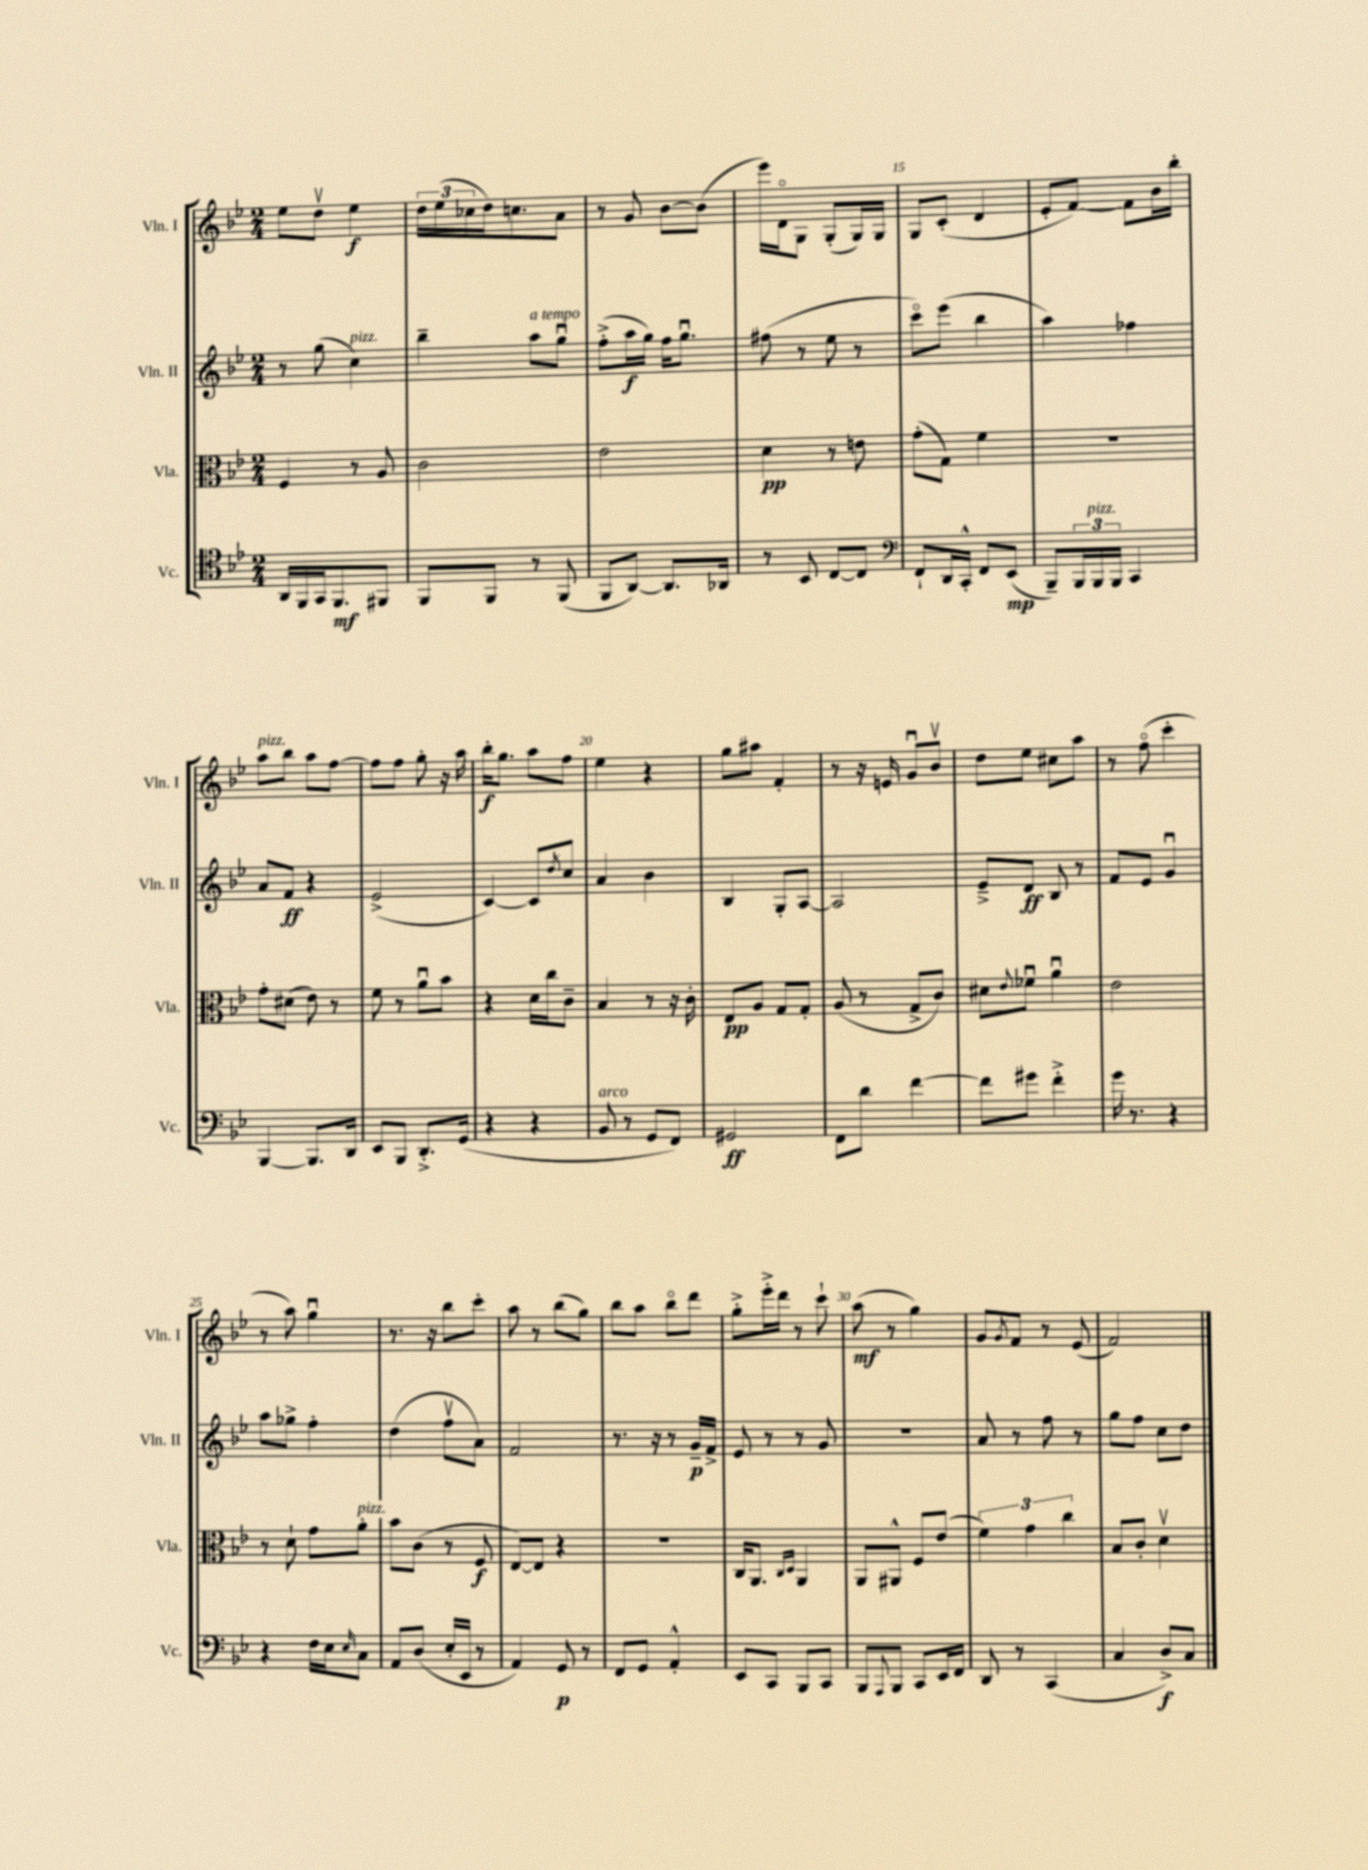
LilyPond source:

<<
\new StaffGroup <<
\new Staff = "s0" \with { instrumentName = "Vln. I" shortInstrumentName = "Vln. I" } {
    \clef treble \key bes \major \numericTimeSignature \time 2/4
    ees''8 d''8\upbow ees''4\f |
    \tuplet 3/2 { d''16 ees''16( ces''16 } d''16) c''8. a'8 |
    r8 g'8 bes'8~ bes'8( |
    ees'''16) d'16\flageolet g8 g8-.( g16) g16 |
    g8 c'8-.( d'4 |
    ees'8-. f'8~) f'8 bes'16 bes''16-. |
    a''8^\markup { \italic "pizz." } bes''8 a''8 f''8~ |
    f''8 f''8 g''8-. r16 a''16 |
    bes''16-.\f g''8. a''8 f''8 |
    ees''4 r4 |
    g''8 ais''8 f'4-. |
    r8 r16 e'16 g'8\downbow bes'8\upbow |
    d''8 ees''8 cis''8 a''8 |
    r8 f''8\flageolet( c'''4-. |
    r8 a''8) g''4\downbow |
    r8. r16 bes''8 c'''8-. |
    a''8 r8 bes''8( g''8) |
    bes''8 a''8 bes''8\flageolet d'''8 |
    g''8-.-> ees'''16-.-> d'''16 r8 c'''8-! |
    a''8\mf( r8 g''4) |
    g'8 \acciaccatura { g'8 } f'8 r8 ees'8( |
    f'2) \bar "|." |
}
\new Staff = "s1" \with { instrumentName = "Vln. II" shortInstrumentName = "Vln. II" } {
    \clef treble \key bes \major \numericTimeSignature \time 2/4
    r8 g''8( c''4^\markup { \italic "pizz." }) |
    bes''4-- a''8^\markup { \italic "a tempo" } g''8\downbow |
    f''8-.->( a''16\f g''16) f''16 g''8.\downbow |
    fis''8( r8 ees''8 r8 |
    c'''8\flageolet) ees'''8( bes''4 |
    a''4) fes''4 |
    a'8 f'8\ff r4 |
    ees'2->( |
    c'4~) c'8 \acciaccatura { d''8 } c''8 |
    a'4 bes'4 |
    bes4 g8-. a8~ |
    a2 |
    ees'8---> d'8\ff bes8 r8 |
    f'8 ees'8 g'4\downbow |
    a''8 ges''8-> f''4-. |
    d''4( f''8\upbow a'8) |
    f'2 |
    r8. r16 r8 g'16--\p f'16-> |
    ees'8 r8 r8 g'8 |
    r2 |
    a'8 r8 f''8 r8 |
    g''8 f''8 c''8 d''8 \bar "|." |
}
\new Staff = "s2" \with { instrumentName = "Vla." shortInstrumentName = "Vla." } {
    \clef alto \key bes \major \numericTimeSignature \time 2/4
    f4 r8 a8 |
    c'2 |
    ees'2 |
    d'4\pp r8 e'8 |
    g'8-.( g8) f'4 |
    r2 |
    g'8-. dis'8( ees'8) r8 |
    f'8 r8 a'8\downbow bes'8 |
    r4 d'16 c''16 c'8-- |
    bes4 r8 r16 c'16-. |
    ees8\pp a8 g8 g8-. |
    a8( r8 g8-> c'8) |
    dis'8 \appoggiatura { ees'8 } fes'8\downbow a'4\downbow |
    ees'2 |
    r8 d'8-! g'8 a'8-.^\markup { \italic "pizz." } |
    bes'8 c'8( r8 f8\f |
    ees8~) ees8 r4 |
    R2 |
    c16 a,8. \grace { c16 d16 } a,4 |
    a,8 ais,8-^ f8 ees'8( |
    \tuplet 3/2 { f'4) g'4 c''4 } |
    bes8 c'8-. d'4\upbow \bar "|." |
}
\new Staff = "s3" \with { instrumentName = "Vc." shortInstrumentName = "Vc." } {
    \clef tenor \key bes \major \numericTimeSignature \time 2/4
    a,16 f,16 g,16 f,8.\mf fis,8 |
    f,8 f,8 r8 f,8( |
    f,8 a,8~) a,8. aes,16 |
    r8 bes,8 c8~ c8 |
    \clef bass f,8-! d,16 c,16-.-^ f,8 ees,8\mp( |
    bes,,8--) \tuplet 3/2 { bes,,16 bes,,16^\markup { \italic "pizz." } bes,,16 } c,4 |
    bes,,4~ bes,,8. d,16 |
    ees,8 bes,,8 d,8.-.-> g,16( |
    r4 r4 |
    bes,8^\markup { \italic "arco" } r8 g,8 f,8) |
    gis,2\ff |
    f,8 d'8 f'4~ |
    f'8 gis'8 f'4-.-> |
    g'16 r8. r4 |
    r4 f16 ees16 \grace { ees16 } c8 |
    a,8 d8( ees16-. ees,16 r8 |
    a,4) g,8\p r8 |
    f,8 g,8 a,4-.-^ |
    ees,8 c,8 bes,,8 c,8 |
    bes,,8 \appoggiatura { a,,8 } bes,,8 c,8 ees,16 f,16 |
    d,8 r8 c,4( |
    c4 d8->\f) c8 \bar "|." |
}
>>
>>
\layout { \context { \Score currentBarNumber = #11 \override BarNumber.break-visibility = ##(#f #t #t) barNumberVisibility = #(every-nth-bar-number-visible 5) } }
